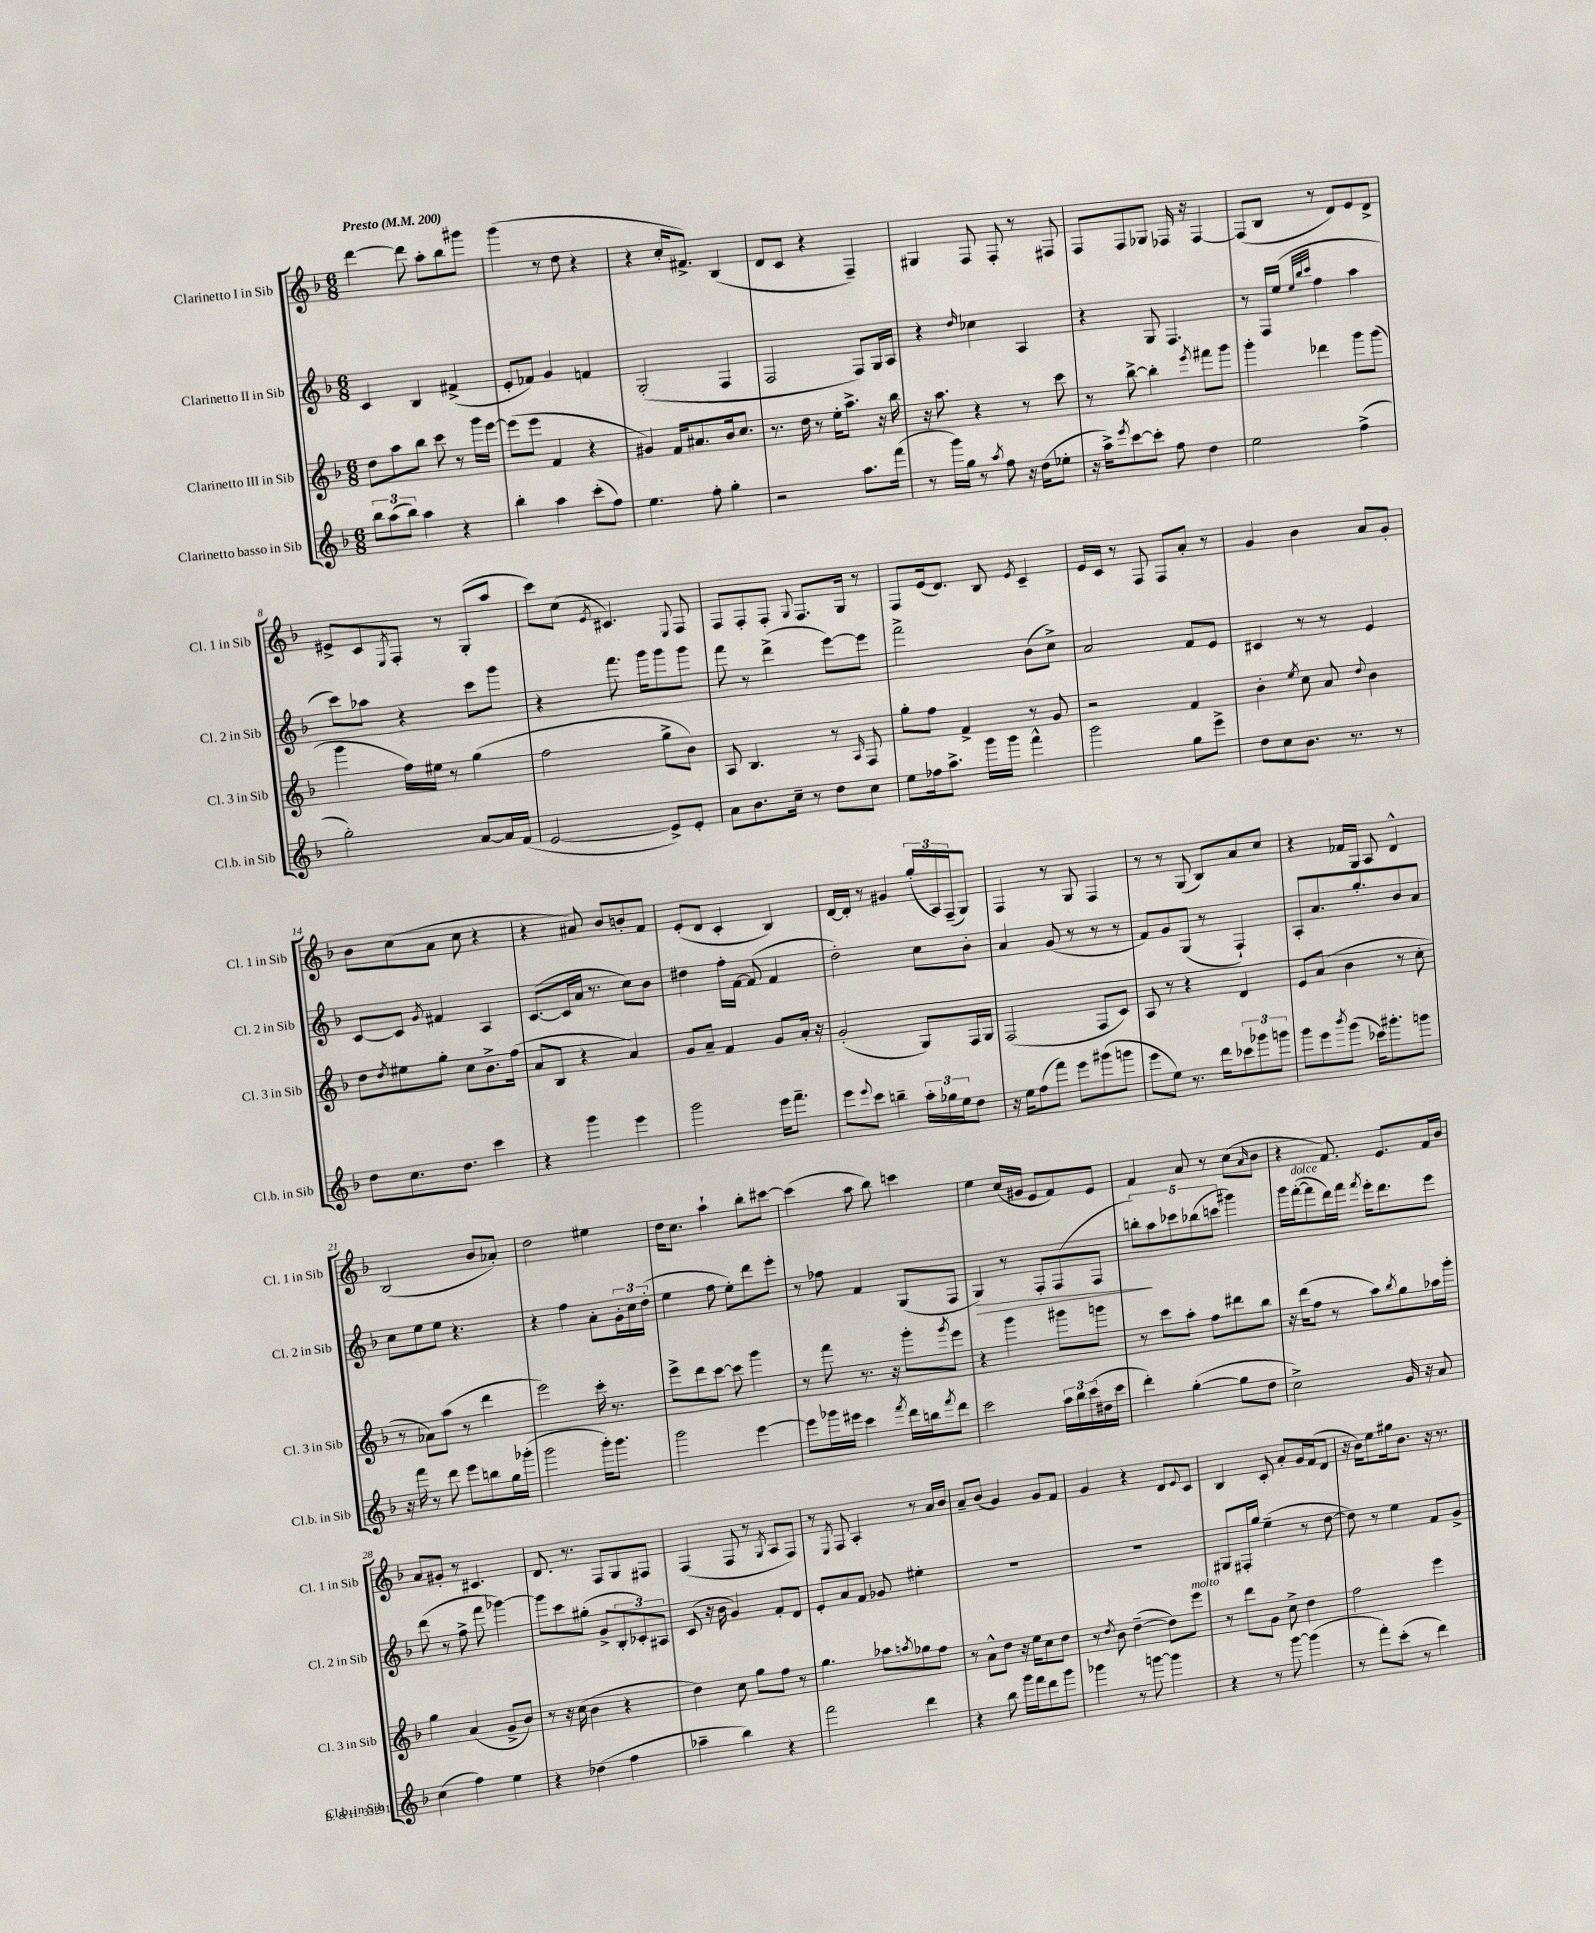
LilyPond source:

<<
\new StaffGroup <<
\new Staff = "s0" \with { instrumentName = "Clarinetto I in Sib" shortInstrumentName = "Cl. 1 in Sib" } {
    \clef treble \key f \major \numericTimeSignature \time 6/8 \tempo "Presto" 4 = 200
    d'''4~ d'''8 a''8-. bes''8 gis'''8 |
    g'''4( r8 d''8 r4 |
    r4 c''16-. fis'8.->) bes4( |
    d'8 c'8 r4 f4--) |
    gis4 f8 f8-. r8 fis8 |
    f8 f8 ges8 fes16 r16 fes4~ |
    fes8( bes8 r8 d'8) e'8 d'8-> |
    eis'8-> c'8 \acciaccatura { e8 } f8-. r8 g8-.( a''8 |
    c'''8) c''8( \acciaccatura { e'8 } cis'4.) \appoggiatura { e8 } f8 |
    f8 f8-. f8-. \appoggiatura { g8 } f8. g16 r8 |
    f8 e'16( d'8.) bes8 \acciaccatura { e'8 } c'4-- |
    e'16 c'16 r8 f8 f8 a'8-. r8 |
    g'4 bes'4 a'8 g'8-. |
    bes'8 c''8( a'8 c''8 r4 |
    r4 ais'8) bes'8 b'8-. f'8 |
    e'8-.( d'8 c'4-. bes4) |
    d'16~ d'16-. r8 gis'4 \tuplet 3/2 { g''16-.( a16) f16--( } g8) |
    f4 r8 g8 f4 |
    r8 r8 g8( bes8) a'8 c''8 |
    r4 fes'16 g16 a8 d'4-^ |
    bes2( bes'8 aes'8-.) |
    d''2 eis''4 |
    d''16 c''8. a''4-! bes''8-. cis'''8~ |
    cis'''4( a''8 bes''8) c'''4 |
    e''4 c''16( gis'16 e'8 f'8) e'8 |
    f'4 a'8 r8 c''8( \grace { a'16 } bes'8 |
    r4 f'8.) e'8. f'16 bes'16 |
    a'8 gis'8-. r8 cis'4. |
    d'8. r8. f8 g8 fis8 |
    f4( f8 r8 \acciaccatura { g8 } a8 f8) |
    r8 \acciaccatura { e8 } f8 a4-. r8 a'16 bes'16 |
    a'8-- bes'8( g'4) g'8 f'8 |
    g'4 r4 d'8 \appoggiatura { e'8 } c'8 |
    bes4 c'8-. a'8-. g'16 f'16( d'8 |
    r16 bes'16) e''8 gis''16 bes'8. r16 r8. \bar "|." |
}
\new Staff = "s1" \with { instrumentName = "Clarinetto II in Sib" shortInstrumentName = "Cl. 2 in Sib" } {
    \clef treble \key f \major \numericTimeSignature \time 6/8
    c'4 bes4 fis'4->( |
    e'8-. fes'8) g'4 f'4 |
    g2-.( f4 |
    f2 f8) g16 a16 |
    r4 \grace { d''16 } ces''4 a4 |
    r4 g8 f4. |
    r8 f16 e''16( \grace { e''32 bes''32 c'''32 } f''4 a''4 |
    c'''8) aes''8 r4 c'''8 g'''8 |
    r4 f'''8. g'''16 g'''8 g'''8 |
    f'''8 r8 d'''4->( e'''8~) e'''8 |
    f'''2-> bes'8( c''8->) |
    a'2 f'8 e'8 |
    cis'4 r8 r8 e'4 |
    c'8~ c'8 \acciaccatura { g'8 } fis'4 a4 |
    c'8.~( c'16 a'16 r8. c''8) bes'8 |
    dis''4 f''16-. f'16~ f'8( f'4 |
    d''2-.) c''8 bes'8-. |
    a'4 g'8( r8 r8 r8 |
    f'8) g'8 g8( r8 f4-!) |
    a8-. a'8. g''8.-. bes'8 a'8 |
    c''8 e''8 e''8 r4. |
    r4 f''4 a'8-. \tuplet 3/2 { g'16-. c''16 d''16-.( } |
    e''4 f''8 e''8-.) d'''8 e'''8-. |
    r8 fes''8 f'4 g8( f8 |
    g4\>) r8 f8-. f8( f8 |
    \tuplet 5/4 { b''8-.\!) a''8 ces'''8 bes''8( c'''8 } gis'''4) |
    g'''16 f'''16~-.^\markup { \italic "dolce" }( f'''8 d'''16) f'''16 \acciaccatura { f'''8 } e'''16-. d'''8. e'''8 |
    d'''8( r8 f''8-> f'''8 ges'''4~) |
    ges'''8 c'''8 gis''8-.( g'8-> \tuplet 3/2 { bes8-. ces'8-.) ais8 } |
    c'8( r16 bes'16 g'4) f'8-. d'8 |
    e'8-. a'8 f'8 ges'8 eis''4-. |
    R2. |
    R2. |
    gis8 fis16-. g''16 e''4--( r8 d''8~ |
    d''8) r8 e''4 f'8 g'8-> \bar "|." |
}
\new Staff = "s2" \with { instrumentName = "Clarinetto III in Sib" shortInstrumentName = "Cl. 3 in Sib" } {
    \clef treble \key f \major \numericTimeSignature \time 6/8
    d''8 a''8 bes''8 c'''8 r8 g'''16 e'''16~ |
    e'''8( e'''8 f'4 r4 |
    gis'4) f'16 ais'8. bes'16 c''8. |
    r8. d''16 r8 e''16-. a''8.-> r16 bes''16 |
    r16 a''8. r4 r8 c'''8 |
    r8 bes''8~-> bes''4-. \acciaccatura { e'''8 } fis'''8 g'''8 |
    g'''4-. des'''4 g'''8 g'''8( |
    g'''4 f''16) eis''16 r8 g''4( |
    f''2 g''8-> bes'8) |
    a8 bes4. r8 \grace { a16 } f8 |
    g''8-. f''8 f'4-> r8 g'8 |
    r2 f'4 |
    bes'4-. \acciaccatura { e''8 } c''8 a'8 \appoggiatura { d''8 } bes'4 |
    d''8 \acciaccatura { d''8 } eis''8 g''8-. c''8 bes'8.-> f''16( |
    a'8 bes8 r4 a'4) |
    g'8 a'8-- f'4 g'8 a'16-. r16 |
    g'2-.( g8) f16 g16 |
    f2( f8 c'8) |
    a8 r8 r4 d'4 |
    e'8 a'8( bes'4 r8 c''8-. |
    r8 aes'8) a''8( r8 d'''4 |
    e'''2) c'''16-. r8. |
    e'''8-> d'''8 c'''8~ c'''8 g'''4 |
    r8 f'''8 r8. r16 g'''8-. \acciaccatura { g'''8 } e'''8 |
    r4 g'''4 gis'''8 g'''8 |
    r8 c'''8 a''8-. f''8 dis'''8 bes''8 |
    r16 d'''16( f''8 r8 a''8) \acciaccatura { bes''8 } g''8 aes''16 g'''16-. |
    g''4 a'4( g'8-> bes'8) |
    r8 r16 c''16( bes'4 r4 |
    d''4) c''8 g''8 f''8 r8 |
    g''4. aes''8 \acciaccatura { a''8 } ges''8 f''8 |
    r8 a'8-^ d''8 r16 e''16 c''8 d''8 |
    r8 \acciaccatura { d''8 } bes'8 d''4~--( d''8) e'''8^\markup { \italic "molto" } |
    r8 d'''8 g'8 c''8-> d''4 |
    f''2 e'''4 \bar "|." |
}
\new Staff = "s3" \with { instrumentName = "Clarinetto basso in Sib" shortInstrumentName = "Cl.b. in Sib" } {
    \clef treble \key f \major \numericTimeSignature \time 6/8
    \tuplet 3/2 { bes''8 a''8( bes''8) } a''4 r4 |
    bes''4-. a''4 c'''8-.( f''8) |
    e''4. f''8-. g''4-. |
    r2 a''8. f'''16( |
    r8 g'''16) g''16 r8 \acciaccatura { a''8 } f''8 r16 d''16( ees''8-. |
    r16 a''16->) \acciaccatura { e'''8 } c'''8~ c'''8-. f''8 d''4 |
    e''2 f''4->( |
    g''2-.) a'8~ a'16 f'16( |
    e'2~ e'8->) e'8-. |
    a'8 bes'8. c''16-- r8 d''8 c''8 |
    e''8 fes''16 a''8.-> g'''16 g'''16 f'''4-^ |
    g'''2 g''8 e'''8-> |
    d''8 c''8 bes'8. r8. r8 |
    d''8 c''8. d''8. c'''4 |
    r4 g'''4 e'''4 |
    g'''2 e'''16 f'''8.-- |
    e'''8 \appoggiatura { e'''8 } c'''8 b''4-- \tuplet 3/2 { a''16-. ges''16 e''16 } d''8 |
    r16 e''16 f''8( f'''8) e'''8 gis'''8( g'''8 |
    e'''8 e''8) r8. d'''16 \tuplet 3/2 { ces'''8 ges'''8 g'''8 } |
    g'''8 e'''8 \acciaccatura { bes'''8 } g'''8( ces'''16) gis'''8.-. g'''8 |
    r16 f'''16 r8 d'''8 e'''8 b''8 g''16 ges'''16-.( |
    g'''2 g'''16-.) g'''8. |
    g'''2 e'''4~ |
    e'''8 ges'''16 eis'''16 c'''4 \acciaccatura { f'''8 } d'''16 b''16 \acciaccatura { f'''8 } d'''8 |
    c'''2 \tuplet 3/2 { a''16 bes''16 c'''16( } dis''16 c'''16 |
    d'''4-.) g''4~-.( g''8 d''8 |
    c''2->) g'16 r16 a'8 |
    c''4( f''4) e''4 |
    r4 des''4( f''4 |
    aes''4-- bes''4) r4 |
    f'''2 d'''4 |
    r4 bes''8 g'''16 f'''16 d'''8 g'''8 |
    ges'''4 r8 g'''8~ g'''4 |
    r4 r8 g'''8~ g'''4( |
    r8 f'''8-.) c'''8-.( r8 d'''4) \bar "|." |
}
>>
>>
